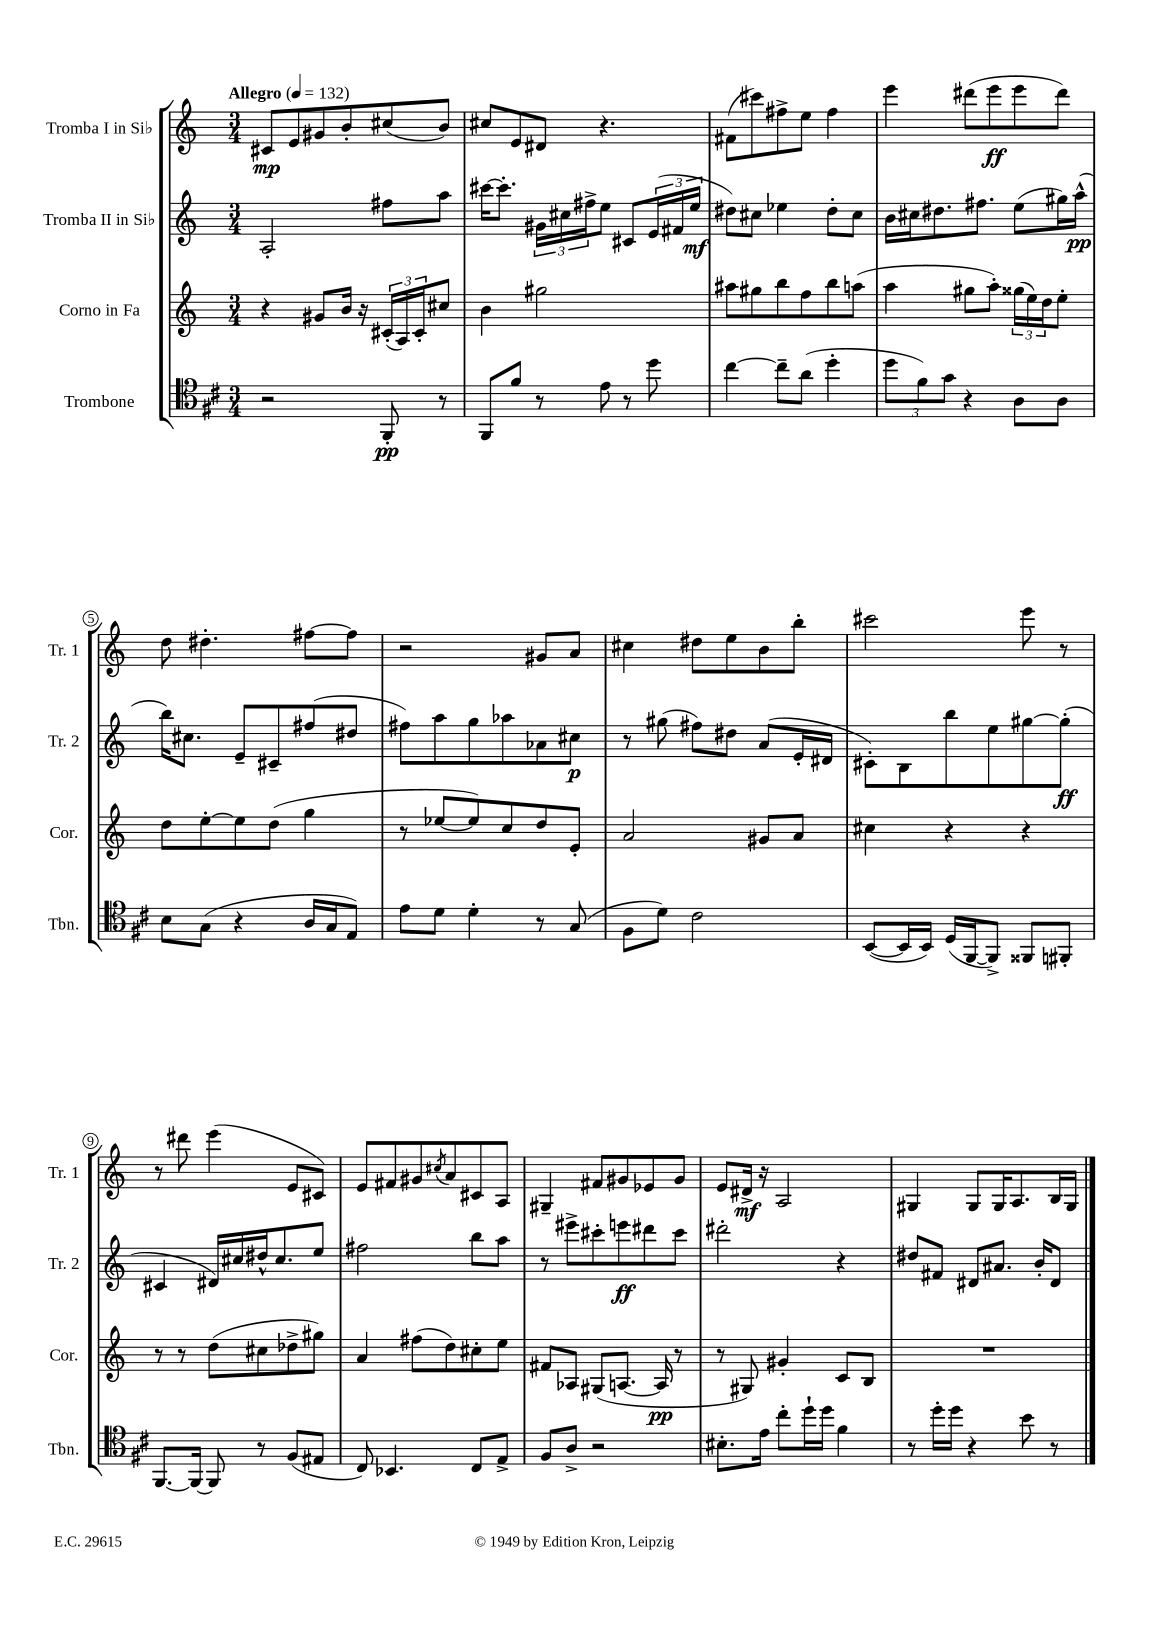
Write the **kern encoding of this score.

**kern	**dynam	**kern	**dynam	**kern	**dynam	**kern	**dynam
*part4	*part4	*part3	*part3	*part2	*part2	*part1	*part1
*staff4	*staff4	*staff3	*staff3	*staff2	*staff2	*staff1	*staff1
*I"Trombone	*	*I"Corno in Fa	*	*I"Tromba II in Si♭	*	*I"Tromba I in Si♭	*
*I'Tbn.	*	*I'Cor.	*	*I'Tr. 2	*	*I'Tr. 1	*
*clefC4	*	*clefG2	*	*clefG2	*	*clefG2	*
*k[f#c#]	*	*k[]	*	*k[]	*	*k[]	*
*M3/4	*	*M3/4	*	*M3/4	*	*M3/4	*
*MM132	*	*MM132	*	*MM132	*	*MM132	*
=1	=1	=1	=1	=1	=1	=1	=1
!	!	!	!	!	!	!LO:TX:a:B:t=Allegro	!
2r	.	4r	.	2A'/	.	8c#X/L	mp
.	.	.	.	.	.	8e/	.
.	.	8g#X/L	.	.	.	8g#X/	.
.	.	16b/Jk	.	.	.	8b'/	.
.	.	16r	.	.	.	.	.
8FF#'/	pp	(24c#X'/LL	.	8ff#X\L	.	(8cc#X/	.
.	.	24A/)	.	.	.	.	.
.	.	24c#'/J	.	.	.	.	.
8r	.	8cc#X/J	.	8aa\J	.	8b/J)	.
=2	=2	=2	=2	=2	=2	=2	=2
8FF#/L	.	4b\	.	[16ccc#X\KL	.	8cc#X/L	.
.	.	.	.	8.ccc#'\J]	.	.	.
8f#/J	.	.	.	.	.	8e/	.
8r	.	2gg#X\	.	24g#X\LL	.	8d#X/J	.
.	.	.	.	24cc#X\	.	.	.
.	.	.	.	24ff#X^\J	.	.	.
8e\	.	.	.	8ee\J	.	4.r	.
8r	.	.	.	8c#X/L	.	.	.
8dd\	.	.	.	(24e/L	.	.	.
.	.	.	.	24f#X/	.	.	.
.	.	.	.	24ee/JJ	mf	.	.
=3	=3	=3	=3	=3	=3	=3	=3
[4cc#\	.	8aa#X\L	.	8dd#X\L)	.	(8f#X\L	.
.	.	8gg#X\	.	8cc#X\J	.	8ccc#X\)	.
8cc#~\L]	.	8bb\	.	4ee-X\	.	8ff#X^\	.
(8a\J	.	8ff\	.	.	.	8ee\J	.
4dd'\	.	8bb\	.	8dd#'\L	.	4ff#\	.
.	.	(8aan\J	.	8cc#\J	.	.	.
=4	=4	=4	=4	=4	=4	=4	=4
12dd\L	.	4aa\	.	16b\LL	.	4eee\	.
.	.	.	.	16cc#X\J	.	.	.
12f#\)	.	.	.	.	.	.	.
.	.	.	.	8.dd#X\	.	.	.
12g\J	.	.	.	.	.	.	.
4r	.	8gg#X\L	.	.	.	(8ddd#X\L	.
.	.	.	.	8.ff#X\J	.	.	.
.	.	8aa'\J)	.	.	.	8eee\	ff
8A\L	.	(24gg##X\LL	.	(8ee\L	.	8eee\	.
.	.	24ee\)	.	.	.	.	.
.	.	24dd\J	.	.	.	.	.
8A\J	.	8ee'\J	.	16gg#X\L)	.	8ddd#\J)	.
.	.	.	.	(16aa^^\JJ	pp	.	.
!!LO:LB:g=z
=5	=5	=5	=5	=5	=5	=5	=5
8B\L	.	8dd\L	.	16bb\KL)	.	8dd\	.
.	.	.	.	8.cc#X\J	.	.	.
(8G\J	.	[8ee'\	.	.	.	4.dd#X'\	.
4r	.	8ee\]	.	8e~/L	.	.	.
.	.	(8dd\J	.	8c#X~/	.	.	.
16A/LL	.	4gg\	.	(8ff#X/	.	[8ff#X\L	.
16G/J	.	.	.	.	.	.	.
8E/J)	.	.	.	8dd#X/J	.	8ff#\J]	.
=6	=6	=6	=6	=6	=6	=6	=6
8e\L	.	8r	.	8ff#X\L)	.	2r	.
8d\J	.	[8ee-X/L	.	8aa\	.	.	.
4d'\	.	8ee-/])	.	8gg\	.	.	.
.	.	8cc/	.	8aa-X\	.	.	.
8r	.	8dd/	.	8a-X\	.	8g#X/L	.
(8G/	.	8e'/J	.	8cc#X\J	p	8a/J	.
=7	=7	=7	=7	=7	=7	=7	=7
8F#\L	.	2a/	.	8r	.	4cc#X\	.
8d\J)	.	.	.	(8gg#X\	.	.	.
2c#\	.	.	.	8ff#X\L)	.	8dd#X\L	.
.	.	.	.	8dd#X\J	.	8ee\	.
.	.	8g#X/L	.	(8a/L	.	8b\	.
.	.	8a/J	.	16e'/L	.	8bb'\J	.
.	.	.	.	16d#X/JJ	.	.	.
=8	=8	=8	=8	=8	=8	=8	=8
([8BB/L	.	4cc#X\	.	8c#X'\L)	.	2ccc#X\	.
16BB/L]	.	.	.	8B\	.	.	.
16BB/JJ)	.	.	.	.	.	.	.
(16D/LL	.	4r	.	8bb\	.	.	.
[16FF#/J	.	.	.	.	.	.	.
8FF#^/J])	.	.	.	8ee\	.	.	.
8FF##X/L	.	4r	.	[8gg#X\	.	8eee\	.
8FF#X'/J	.	.	.	(8gg#'\J]	ff	8r	.
!!LO:LB:g=z
=9	=9	=9	=9	=9	=9	=9	=9
[8.FF#/L	.	8r	.	4c#X/	.	8r	.
.	.	8r	.	.	.	8ddd#X\	.
16FF#/Jk_	.	.	.	.	.	.	.
8FF#/]	.	(8dd\L	.	16d#X/LL)	.	(4eee\	.
.	.	.	.	16cc#X/	.	.	.
8r	.	8cc#X\	.	16dd#X^^/J	.	.	.
.	.	.	.	8.cc#/	.	.	.
(8F#/L	.	8dd-X^\	.	.	.	8e/L	.
8E#X/J	.	8gg#X\J)	.	8ee/J	.	8c#X/J)	.
=10	=10	=10	=10	=10	=10	=10	=10
8C#/)	.	4a/	.	2ff#X\	.	8e/L	.
4.BB-X/	.	.	.	.	.	8f#X/	.
.	.	(8ff#X\L	.	.	.	8g#X/	.
.	.	.	.	.	.	8qcc#X/	.
.	.	8dd\)	.	.	.	8a/	.
8C#/L	.	8cc#X'\	.	8bb\L	.	8c#X/	.
8E^/J	.	8ee\J	.	8aa\J	.	8A/J	.
=11	=11	=11	=11	=11	=11	=11	=11
8F#/L	.	8f#X/L	.	8r	.	4G#X~/	.
8A^/J	.	8A-X/J	.	8eee#X^\L	.	.	.
2r	.	(8G#X/L	.	8ccc#X'\	.	8f#X/L	.
.	.	[8.An/J	.	8eeen\	ff	8g#X/	.
.	.	.	.	8ddd#X\	.	8e-X/	.
.	.	16A/]	pp	.	.	.	.
.	.	8r	.	8ccc#\J	.	8g#/J	.
=12	=12	=12	=12	=12	=12	=12	=12
8.B#X'\L	.	8r	.	2ddd#X'\	.	8e/L	.
.	.	8G#X/)	.	.	.	16d#X^/Jk	mf
16e\Jk	.	.	.	.	.	16r	.
8cc#'\L	.	4g#X'/	.	.	.	2A/	.
16dd`\L	.	.	.	.	.	.	.
16dd\JJ	.	.	.	.	.	.	.
4f#\	.	8c/L	.	4r	.	.	.
.	.	8B/J	.	.	.	.	.
=13	=13	=13	=13	=13	=13	=13	=13
8r	.	2.r	.	8dd#X/L	.	4G#X/	.
16dd'\LL	.	.	.	8f#X/J	.	.	.
16dd\JJ	.	.	.	.	.	.	.
4r	.	.	.	8d#X/L	.	8G#/L	.
.	.	.	.	8.a#X/J	.	16G#/K	.
.	.	.	.	.	.	8.A/	.
8b\	.	.	.	.	.	.	.
.	.	.	.	16b'/KL	.	.	.
8r	.	.	.	8d#/J	.	16B/L	.
.	.	.	.	.	.	16G#/JJ	.
==	==	==	==	==	==	==	==
*-	*-	*-	*-	*-	*-	*-	*-
